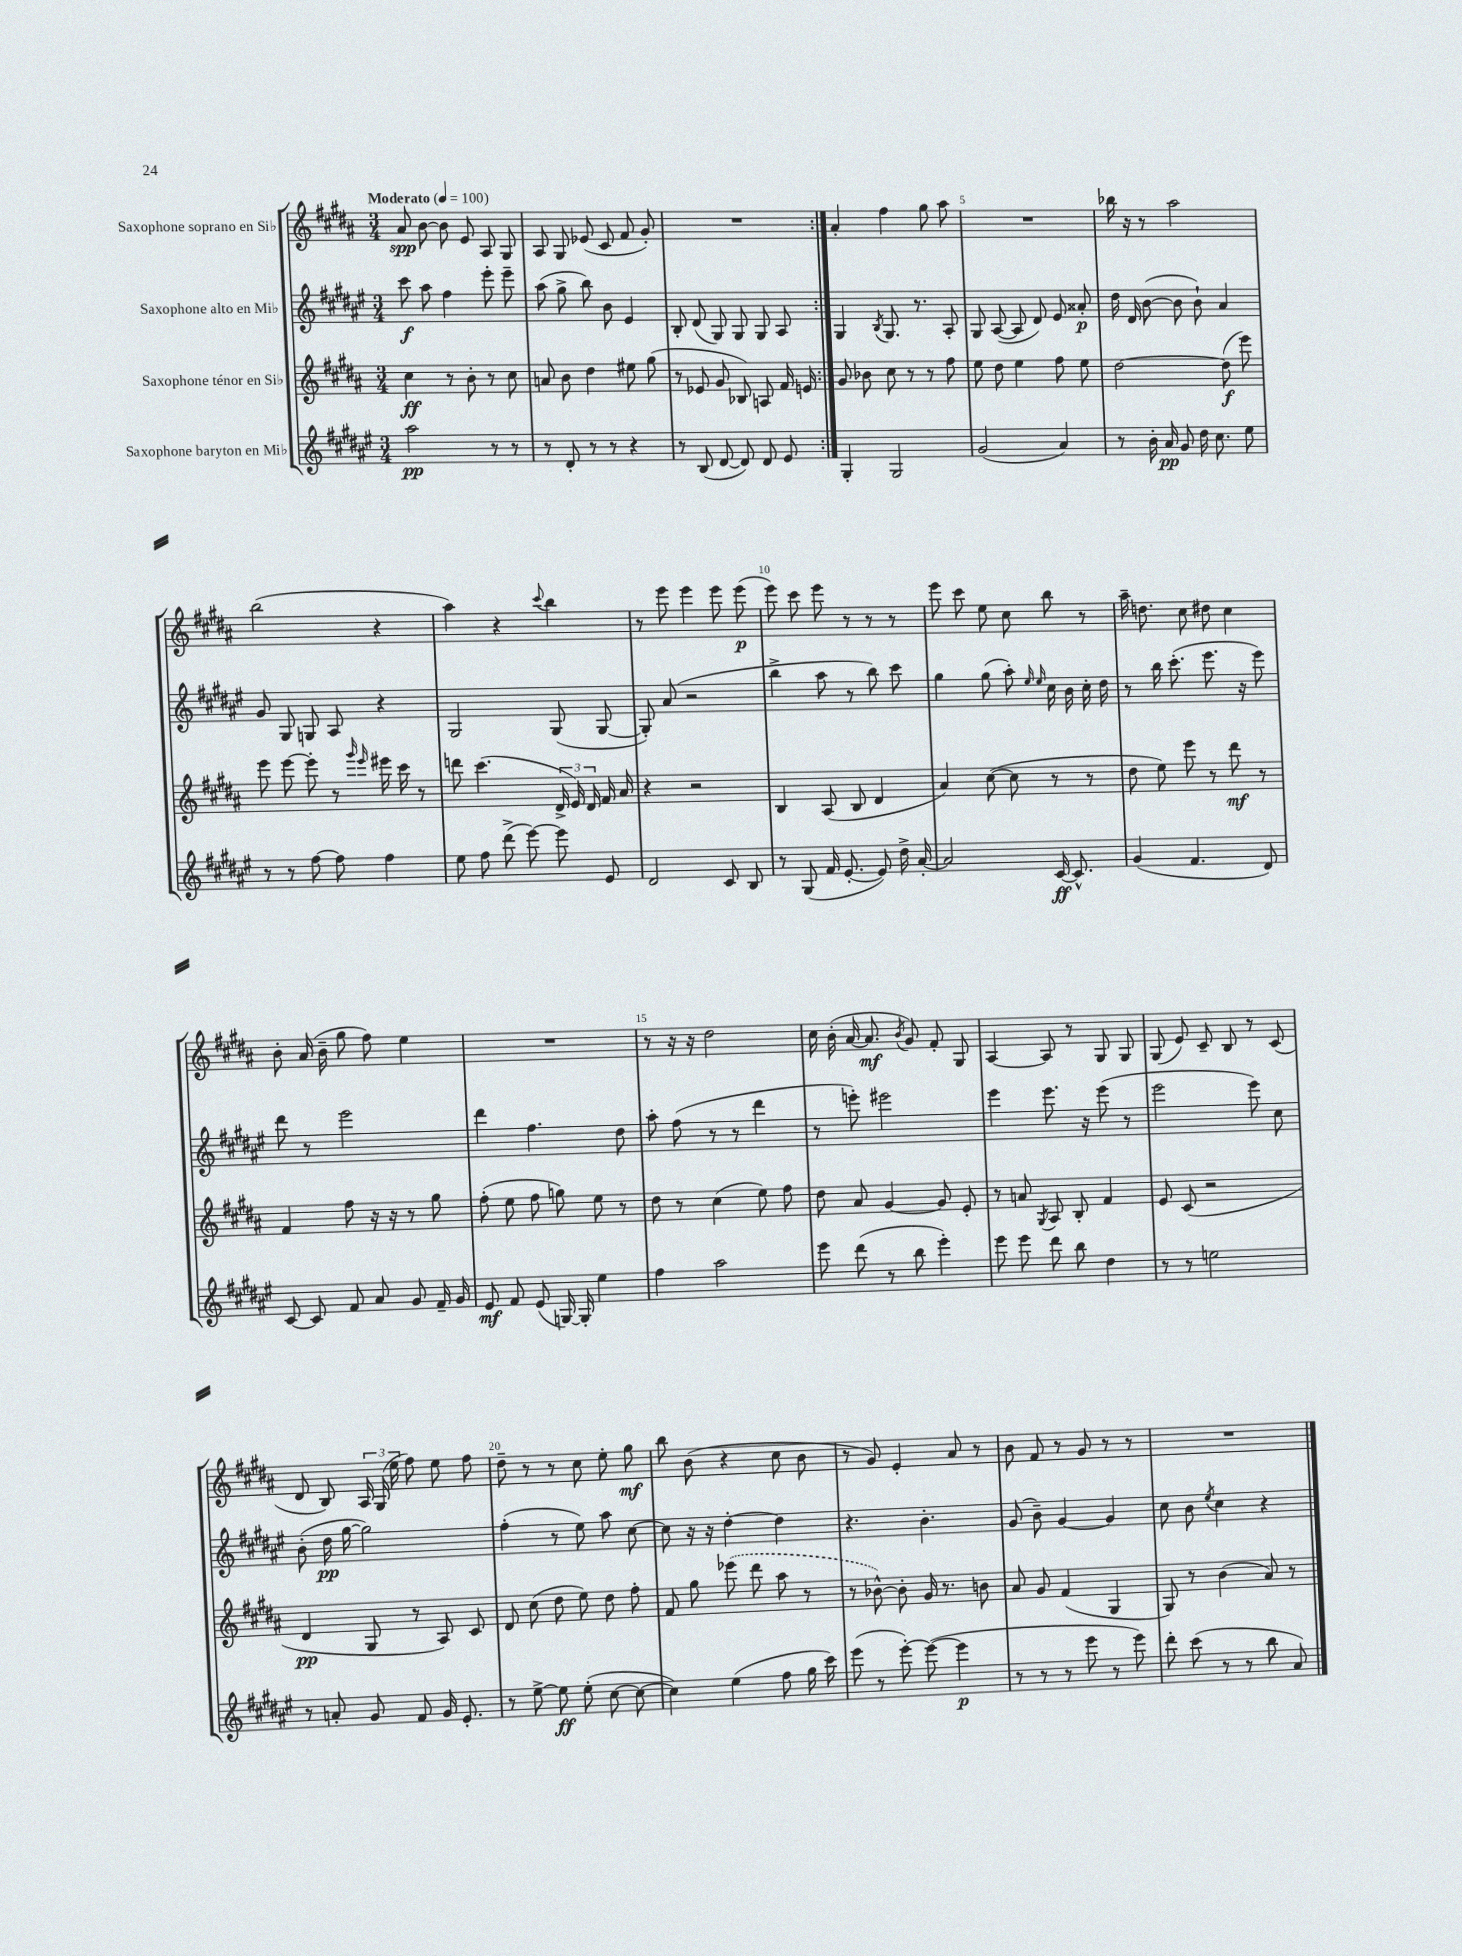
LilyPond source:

<<
\new StaffGroup <<
\new Staff = "s0" \with { instrumentName = "Saxophone soprano en Sib" } {
    \clef treble \key b \major \numericTimeSignature \time 3/4 \tempo "Moderato" 4 = 100
    \autoBeamOff \repeat volta 2 { ais'8\spp b'8~ b'8 e'8 ais8 gis8 |
    ais8 gis8 ees'8( cis'8 fis'8 gis'8-.) |
    R2. | }
    ais'4-. fis''4 gis''8 ais''8 |
    R2. |
    bes''16 r16 r8 ais''2 |
    b''2( r4 |
    ais''4) r4 \appoggiatura { cis'''8 } b''4 |
    r8 e'''8 e'''4 e'''8 e'''8\p( |
    e'''8) cis'''8 e'''8 r8 r8 r8 |
    e'''8 cis'''8 e''8 cis''8 b''8 r8 |
    ais''16-- d''8. cis''8 dis''8 cis''4 |
    b'8-. ais'16( b'16-- gis''8 fis''8) e''4 |
    R2. |
    r8 r16 r16 dis''2 |
    cis''16 b'16-.( ais'16~ ais'8.\mf \acciaccatura { b'8 } gis'8) fis'8-. gis8 |
    ais4~ ais8 r8 gis8 gis8 |
    gis8( e'8) cis'8-- b8 r8 cis'8( |
    dis'8 b8) \tuplet 3/2 { ais16 gis16( e''16 } fis''8) e''8 fis''8 |
    dis''8-- r8 r8 cis''8 e''8-. gis''8\mf |
    b''8 b'8( r4 cis''8 b'8 |
    r8 gis'8) e'4-. ais'8 r8 |
    b'8 fis'8 r8 gis'8 r8 r8 |
    R2. \bar "|." |
}
\new Staff = "s1" \with { instrumentName = "Saxophone alto en Mib" } {
    \clef treble \key fis \major \numericTimeSignature \time 3/4
    \autoBeamOff \repeat volta 2 { cis'''8\f ais''8 fis''4 eis'''8-. eis'''8-- |
    ais''8( gis''8-> b''8) b'8 eis'4 |
    b8-. dis'8( gis8) gis8 gis8 ais8 | }
    gis4 \acciaccatura { b8 } gis8. r8. ais8-. |
    gis8 ais8~( ais8 dis'8) eis'8 aisis'8-.\p |
    dis''16 dis'16 b'8~( b'8 b'8-!) ais'4 |
    gis'8 gis8 g8 ais8 r4 |
    gis2 gis8( gis8~ |
    gis8-.) ais'8( r2 |
    b''4-> ais''8 r8 b''8) cis'''8 |
    gis''4 gis''8( ais''8-.) \grace { eis''16 eis''16 } cis''16 b'16 cis''16-. dis''16 |
    r8 b''16 cis'''8.-.( eis'''8. r16 eis'''8) |
    dis'''8 r8 eis'''2 |
    dis'''4 fis''4. dis''8 |
    ais''8-. fis''8( r8 r8 dis'''4 |
    r8 e'''8-.) eis'''2 |
    eis'''4 eis'''8. r16 eis'''8( r8 |
    eis'''2 eis'''8) cis''8 |
    b'8-.( dis''16\pp gis''16~ gis''2) |
    fis''4-.( r8 eis''8) ais''8 cis''8~ |
    cis''8 r16 r16 dis''4~-. dis''4 |
    r4. b'4.-. |
    gis'8( b'8--) gis'4~ gis'4 |
    cis''8 b'8 \acciaccatura { eis''8 } cis''4 r4 \bar "|." |
}
\new Staff = "s2" \with { instrumentName = "Saxophone ténor en Sib" } {
    \clef treble \key b \major \numericTimeSignature \time 3/4
    \autoBeamOff \repeat volta 2 { cis''4\ff r8 b'8-. r8 cis''8 |
    a'8 b'8 dis''4 eis''8 gis''8( |
    r8 ees'8 gis'8 bes8) a8 fis'16 e'16 | }
    gis'8 bes'8 cis''8 r8 r8 fis''8 |
    e''8 dis''8 e''4 fis''8 e''8 |
    dis''2~ dis''8\f( e'''8) |
    e'''8 e'''8~ e'''8-. r8 \grace { gis'''16 e'''16 } eis'''16 cis'''16 r8 |
    d'''8 cis'''4.( \tuplet 3/2 { dis'16-> e'16) dis'16 } fis'16 ais'16 |
    r4 r2 |
    b4 ais8( b8 dis'4 |
    ais'4) cis''8~( cis''8 r8 r8 |
    dis''8 e''8) e'''8 r8 dis'''8\mf r8 |
    fis'4 fis''8 r16 r16 r8 gis''8 |
    fis''8-.( e''8 fis''8 g''8) e''8 r8 |
    dis''8 r8 cis''4( e''8) fis''8 |
    dis''8 ais'8 gis'4~ gis'8 e'8-. |
    r8 a'8 \acciaccatura { gis8 } ais8 b8-. fis'4 |
    e'8 cis'8( r2 |
    dis'4\pp gis8 r8 ais8) cis'8 |
    dis'8 cis''8( dis''8 e''8) dis''8 fis''8-. |
    fis'8 gis''8 \once \slurDashed ees'''8( dis'''8 ais''8 r8 |
    r8 bes'8~-^) bes'8-. gis'16 r8. b'8 |
    ais'8 gis'8 fis'4( gis4 |
    gis8) r8 b'4( ais'8) r8 \bar "|." |
}
\new Staff = "s3" \with { instrumentName = "Saxophone baryton en Mib" } {
    \clef treble \key fis \major \numericTimeSignature \time 3/4
    \autoBeamOff \repeat volta 2 { ais''2\pp r8 r8 |
    r8 dis'8-. r8 r8 r4 |
    r8 b8( dis'8~ dis'8) dis'8 eis'8 | }
    gis4-. gis2 |
    gis'2( ais'4) |
    r8 b'16-. ais'16\pp gis'8 dis''16 cis''8. eis''8 |
    r8 r8 fis''8~ fis''8 fis''4 |
    eis''8 fis''8 dis'''8->( eis'''8~) eis'''8 eis'8 |
    dis'2 cis'8 b8 |
    r8 gis8( fis'16 eis'8.~-. eis'8) dis''16-> ais'16~-. |
    ais'2 cis'16~\ff cis'8.-^ |
    gis'4( fis'4. dis'8) |
    cis'8~ cis'8 fis'8 ais'8 gis'8 fis'16-- gis'16 |
    eis'8\mf fis'8 eis'8( g16~) g16-. eis''4 |
    fis''4 ais''2 |
    eis'''8 dis'''8( r8 b''8 eis'''4-.) |
    eis'''8 eis'''8 dis'''8 b''8 dis''4 |
    r8 r8 e''2 |
    r8 a'8-. gis'8 fis'8 gis'16 eis'8.-. |
    r8 eis''8~-> eis''8\ff eis''8-.( cis''8~ cis''8~ |
    cis''4) eis''4( fis''8 gis''16 cis'''16) |
    eis'''8( r8 eis'''8~-.) eis'''8~( eis'''4\p |
    r8 r8 r8 eis'''8 r8 eis'''8) |
    dis'''8-. cis'''8( r8 r8 b''8 ais'8) \bar "|." |
}
>>
>>
\layout { \context { \Score \override BarNumber.break-visibility = ##(#f #t #t) barNumberVisibility = #(every-nth-bar-number-visible 5) } }
